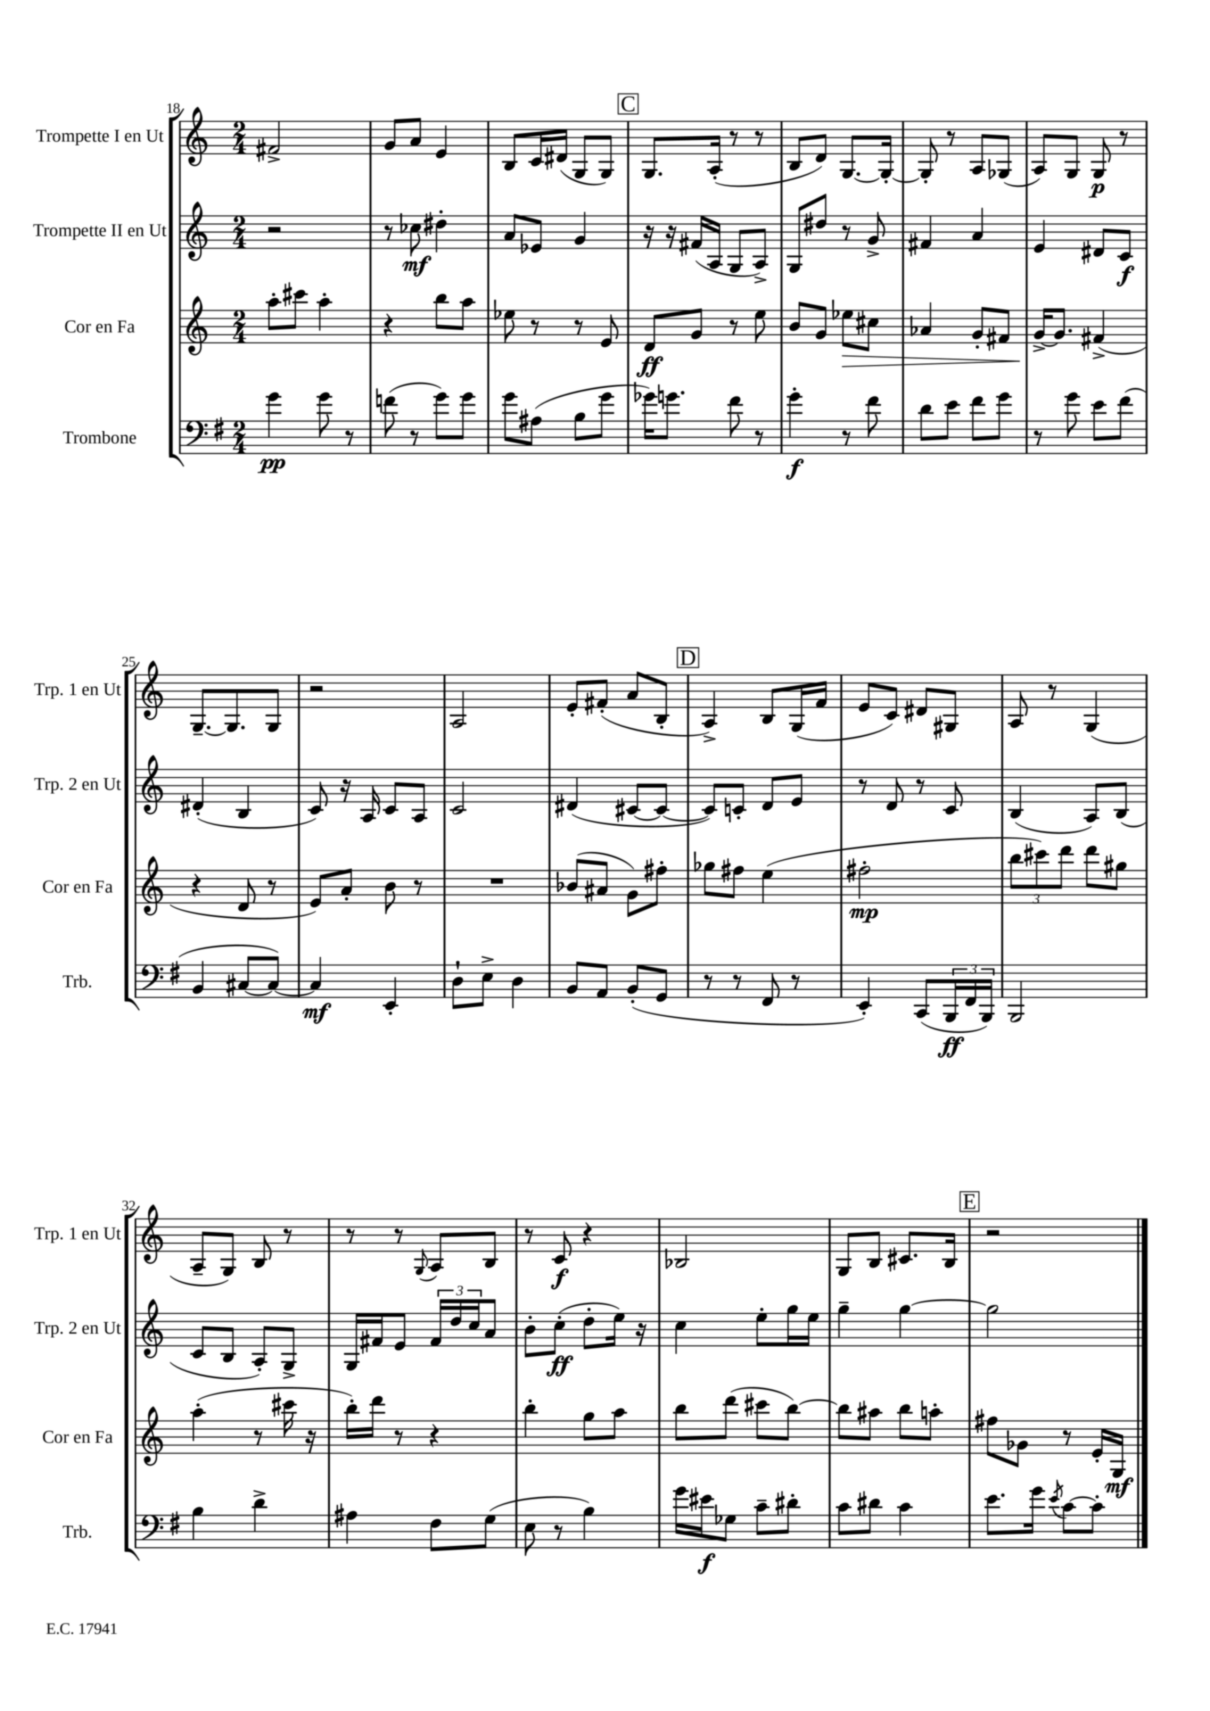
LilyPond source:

<<
\new StaffGroup <<
\new Staff = "s0" \with { instrumentName = "Trompette I en Ut" shortInstrumentName = "Trp. 1 en Ut" } {
    \clef treble \key c \major \numericTimeSignature \time 2/4
    fis'2-> |
    g'8 a'8 e'4 |
    b8 c'16 dis'16( g8 g8) |
    \mark \markup { \box "C" } g8. a16-.( r8 r8 |
    b8 d'8) g8.~ g16~-. |
    g8-. r8 a8 ges8( |
    a8) g8 g8\p r8 |
    g8.~-- g8. g8 |
    r2 |
    a2 |
    e'8-. fis'8-.( a'8 b8-. |
    \mark \markup { \box "D" } a4->) b8 g16( f'16 |
    e'8 c'8) dis'8 gis8 |
    a8 r8 g4( |
    a8-- g8) b8 r8 |
    r8 r8 \appoggiatura { g8 } a8 b8 |
    r8 c'8\f r4 |
    bes2 |
    g8 b8 cis'8. b16 |
    \mark \markup { \box "E" } r2 \bar "|." |
}
\new Staff = "s1" \with { instrumentName = "Trompette II en Ut" shortInstrumentName = "Trp. 2 en Ut" } {
    \clef treble \key c \major \numericTimeSignature \time 2/4
    r2 |
    r8 ces''8\mf dis''4-. |
    a'8 ees'8 g'4 |
    \mark \markup { \box "C" } r16 r16 fis'16( a16 g8 a8->) |
    g8 dis''8 r8 g'8-> |
    fis'4 a'4 |
    e'4 dis'8 c'8\f |
    dis'4-.( b4 |
    c'8) r16 a16 c'8 a8 |
    c'2 |
    dis'4( cis'8~ cis'8~ |
    \mark \markup { \box "D" } cis'8) c'8-. d'8 e'8 |
    r8 d'8 r8 c'8 |
    b4( a8) b8( |
    c'8 b8 a8-.) g8-> |
    g16 fis'16 e'8 \tuplet 3/2 { fis'16 d''16 c''16 } a'8 |
    b'8-. c''8-.\ff( d''8-. e''16) r16 |
    c''4 e''8-. g''16 e''16 |
    g''4-- g''4~ |
    \mark \markup { \box "E" } g''2 \bar "|." |
}
\new Staff = "s2" \with { instrumentName = "Cor en Fa" shortInstrumentName = "Cor en Fa" } {
    \clef treble \key c \major \numericTimeSignature \time 2/4
    a''8-. cis'''8 a''4-. |
    r4 b''8 a''8 |
    ees''8 r8 r8 e'8 |
    \mark \markup { \box "C" } d'8\ff g'8 r8 e''8 |
    b'8 g'8 ees''8\> cis''8 |
    aes'4 g'8-. fis'8 |
    g'16~->\! g'8. fis'4->( |
    r4 d'8 r8 |
    e'8) a'8-. b'8 r8 |
    R2 |
    bes'8( ais'8 g'8) fis''8-. |
    \mark \markup { \box "D" } ges''8 fis''8 e''4( |
    fis''2-.\mp |
    \tuplet 3/2 { b''8 cis'''8) d'''8 } d'''8 gis''8 |
    a''4-.( r8 cis'''16 r16 |
    b''16-.) d'''16 r8 r4 |
    b''4-. g''8 a''8 |
    b''8 d'''8( cis'''8 b''8~) |
    b''8 ais''8 b''8 a''8-. |
    \mark \markup { \box "E" } fis''8 ges'8 r8 e'16-. g16\mf \bar "|." |
}
\new Staff = "s3" \with { instrumentName = "Trombone" shortInstrumentName = "Trb." } {
    \clef bass \key g \major \numericTimeSignature \time 2/4
    g'4\pp g'8 r8 |
    f'8( r8 g'8) g'8 |
    g'8 ais8( b8 g'8 |
    \mark \markup { \box "C" } ges'16) g'8. fis'8 r8 |
    g'4-.\f r8 fis'8 |
    d'8 e'8 fis'8 g'8 |
    r8 g'8 e'8 fis'8( |
    b,4 cis8~ cis8~) |
    cis4\mf e,4-. |
    d8-! e8-> d4 |
    b,8 a,8 b,8-.( g,8 |
    \mark \markup { \box "D" } r8 r8 fis,8 r8 |
    e,4-.) c,8( \tuplet 3/2 { b,,16\ff fis,16 b,,16) } |
    b,,2 |
    b4 d'4-> |
    ais4 fis8 g8( |
    e8 r8 b4) |
    g'16 eis'16\f ges8 c'8-- dis'8-. |
    c'8 dis'8 c'4 |
    \mark \markup { \box "E" } e'8. g'16 \acciaccatura { e'8 } c'8~ c'8-. \bar "|." |
}
>>
>>
\layout { \context { \Score currentBarNumber = #18 } }
